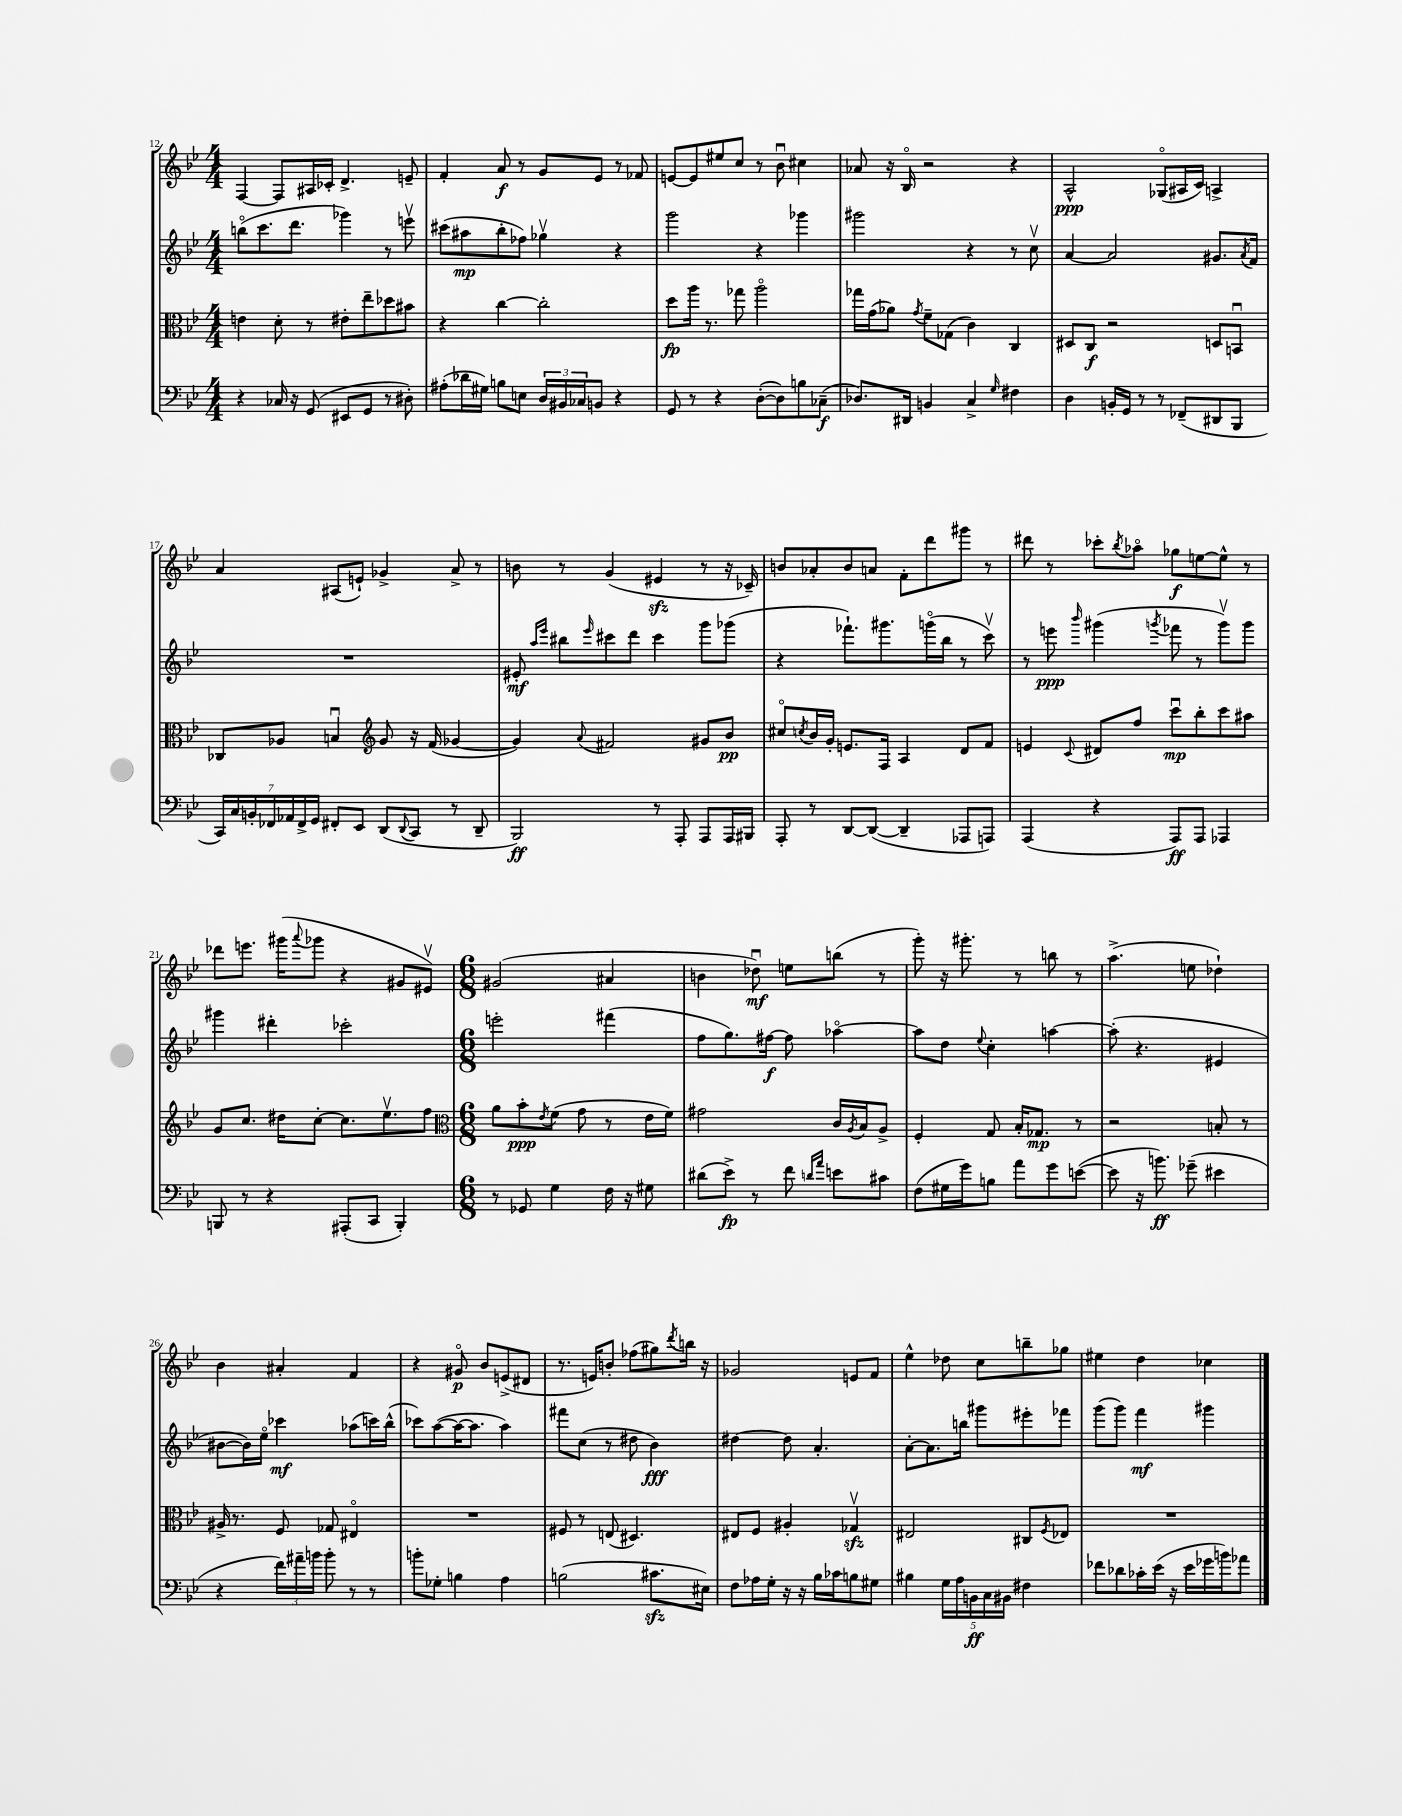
<<
\new StaffGroup <<
\new Staff = "s0" {
    \clef treble \key bes \major \numericTimeSignature \time 4/4
    f4~ f8 ais16 ces'16-. d'4.-> e'8-- |
    f'4-. a'8\f r8 g'8 ees'8 r8 fes'8 |
    e'8~ e'8 eis''8 c''8 r8 bes'8\downbow cis''4 |
    aes'8 r16 bes16\flageolet r2 r4 |
    a2-^\ppp ges8\flageolet( ais16 c'16) a4-> |
    a'4 ais8( e'8-!) ges'4-> a'8-> r8 |
    b'8 r8 g'4( eis'4\sfz r8 r16 ces'16--) |
    b'8 aes'8-. b'8 a'8 f'8-. d'''8 gis'''8 r8 |
    dis'''8 r8 ces'''8-. \acciaccatura { bes''8 } aes''8\flageolet ges''8\f e''8~ e''8-^ r8 |
    des'''8 e'''8. gis'''16( \appoggiatura { a'''8 } ges'''8 r4 gis'8 eis'8\upbow) |
    \numericTimeSignature \time 6/8 gis'2( ais'4 |
    b'4 des''8\downbow\mf) e''8 b''8( r8 |
    g'''8-.) r16 gis'''8.-. r8 b''8 r8 |
    a''4.->( e''8 des''4-!) |
    bes'4 ais'4-. f'4 |
    r4 gis'8\flageolet\p bes'8 e'8->( dis'8 |
    r8. e'16) b'8-. fes''8( gis''8) \acciaccatura { d'''8 } b''16 r16 |
    ges'2 e'8 f'8 |
    ees''4-^ des''8 c''8 b''8-- ges''8 |
    eis''4 d''4 ces''4 \bar "|." |
}
\new Staff = "s1" {
    \clef treble \key bes \major \numericTimeSignature \time 4/4
    b''8\flageolet( c'''8. d'''8. ges'''4) r8 e'''8\upbow |
    cis'''8( ais''8\mp bes''8-. fes''8) ges''4\upbow r4 |
    g'''2 r4 ges'''4 |
    gis'''2 r4 r8 c''8\upbow |
    a'4~ a'2 gis'8. \acciaccatura { a'8 } f'16 |
    R1 |
    eis'8-.\mf \grace { a''16 ees'''16 } bis''8 \grace { ees'''16 } cis'''8 d'''8 cis'''4 g'''8 ges'''8( |
    r4 fes'''8.-!) gis'''8. g'''16\flageolet( bes''16 r8 c'''8\upbow) |
    r8 e'''8\ppp \grace { bes'''16 } gis'''4( \acciaccatura { g'''8 } fes'''8 r8 g'''8\upbow) g'''8 |
    gis'''4 dis'''4-. ces'''2-. |
    \numericTimeSignature \time 6/8 e'''2-. fis'''4( |
    f''8 g''8.) fis''16~\f fis''8 aes''4~\flageolet |
    aes''8 d''8 \appoggiatura { ees''8 } c''4-. a''4~ |
    a''8-.( r4. eis'4 |
    bis'8~ bis'16) ees''16\flageolet ces'''4\mf aes''8( c'''16) bes''16-^( |
    ces'''8) a''8~( a''16~ a''8. a''4) |
    fis'''8 c''8( r8 dis''8 bes'4\fff) |
    dis''4~ dis''8 a'4.-. |
    a'8~-. a'8. b''16 gis'''8 eis'''8-. fes'''8 |
    g'''8( g'''8) f'''4\mf gis'''4 \bar "|." |
}
\new Staff = "s2" {
    \clef alto \key bes \major \numericTimeSignature \time 4/4
    e'4 d'8-. r8 eis'8-. ees''8-- des''8 bis'8 |
    r4 c''4~ c''2-. |
    d''8\fp a''16 r8. ges''8 a''2\flageolet |
    ges''16 g'16( aes'8) \acciaccatura { g'8 } f'8-- ges8( c'4) c4 |
    dis8 c8\f r2 d8 b,8\downbow |
    ces8 aes8 b4\downbow \clef treble g'8 r16 f'16( ges'4~ |
    ges'4) \appoggiatura { a'8 } fis'2 gis'8 bes'8\pp |
    cis''8\flageolet \acciaccatura { c''8 } bes'16 g'16-. e'8. f16 a4 d'8 f'8 |
    e'4 \appoggiatura { c'8 } dis'8 f''8 c'''8\downbow\mp bes''8-. c'''8 ais''8 |
    g'8 c''8. dis''16 c''8~-. c''8. ees''8.\upbow f''8 |
    \numericTimeSignature \time 6/8 \clef alto a'8 bes'8-.\ppp \acciaccatura { ees'8 } f'8( g'8 r8 ees'16 f'16) |
    gis'2 c'16 \acciaccatura { a8 } bes16 a8-> |
    f4-. g8 bes16-. ges8.\mp r8 |
    r2 b8-. r8 |
    ais16-> r8. f8 ges8 eis4\flageolet |
    R2. |
    fis8 r8 e8( dis4.) |
    eis8 f8 ais4-. ges4\upbow\sfz |
    eis2 cis8 \acciaccatura { f8 } ees8 |
    R2. \bar "|." |
}
\new Staff = "s3" {
    \clef bass \key bes \major \numericTimeSignature \time 4/4
    r4 ces16 r16 g,8( eis,8 g,8 r8 dis8-.) |
    ais8-.( des'16 gis16) b8 e8 \tuplet 3/2 { d16 bis,16 ces16 } b,8 r4 |
    g,8 r8 r4 d8~-.( d8) b8 ces8--\f( |
    des8.) dis,16 b,4 c4-> \grace { g16 } fis4 |
    d4 b,16-. g,16 r8 r8 fes,8--( dis,8 bes,,8 |
    \tuplet 7/4 { c,16) c16 b,16-. fes,16 aes,16 fes,16-> g,16 } fis,8-. ees,8 d,8( \appoggiatura { d,8 } c,8 r8 d,8-- |
    bes,,2\ff) r8 a,,8-. a,,8 a,,16 bis,,16 |
    a,,8-. r8 d,8~ d,8~( d,4-- aes,,8 a,,8) |
    a,,4( r4 a,,8\ff) a,,8 aes,,4 |
    b,,8 r8 r4 ais,,8-.( c,8 b,,4-.) |
    \numericTimeSignature \time 6/8 r8 ges,8 g4 f16 r16 gis8 |
    dis'8( ees'8->\fp) r8 f'8 \grace { d'16 a'16 } e'8 cis'8 |
    f8( gis16 g'16) b8 a'8 g'8 e'8~( |
    e'8 r16 b'8.\ff) ges'8--( eis'4 |
    r4 \tuplet 3/2 { f'16) ais'16-- b'16 } b'8-. r8 r8 |
    b'8-. ges8-. b4 a4 |
    b2( cis'8.\sfz eis16) |
    f8 aes16 g16-. r16 r16 bes16 ces'16 b8 gis8 |
    bis4 \tuplet 5/4 { g16 a16 b,16\ff c16 bis,16 } fis4 |
    fes'8 des'8 ces'16-. ees'16( r16 ees'16 ges'16 b'16) aes'8 \bar "|." |
}
>>
>>
\layout { \context { \Score currentBarNumber = #12 } }
